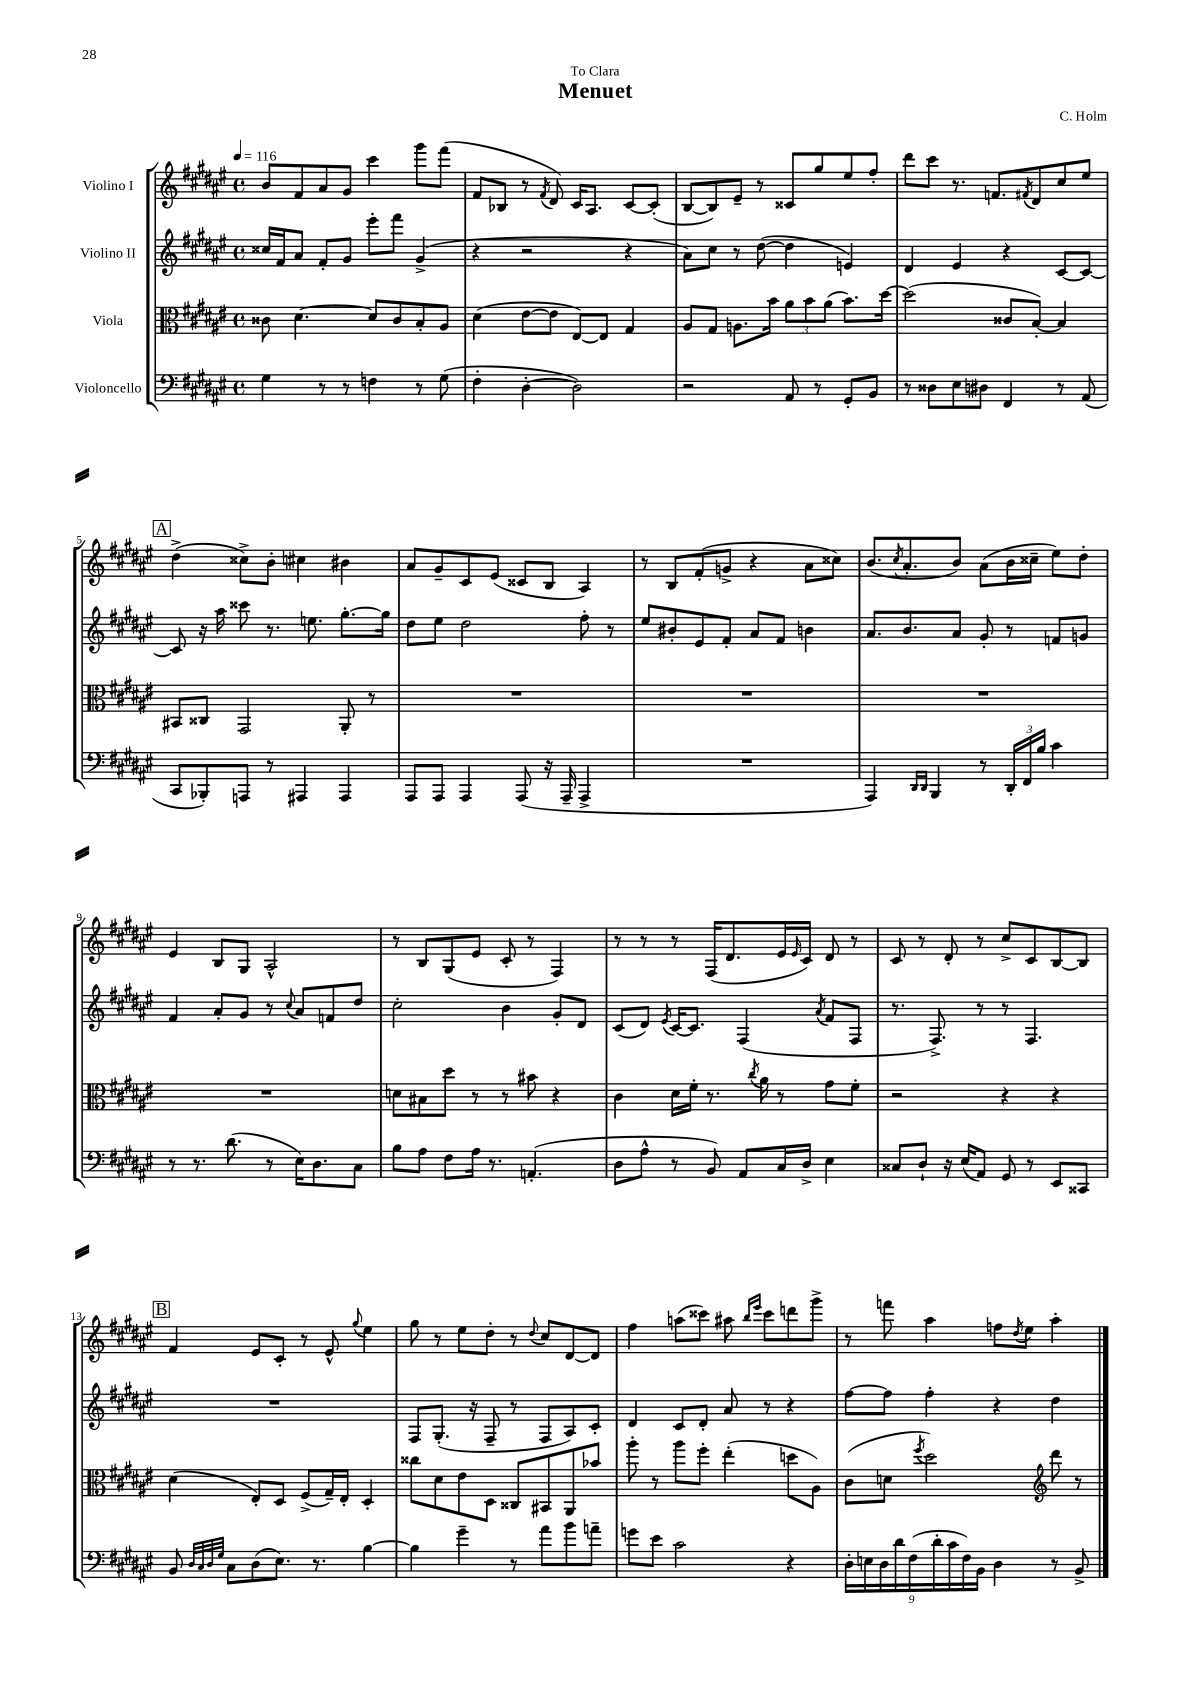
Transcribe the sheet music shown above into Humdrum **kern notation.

**kern	**kern	**kern	**kern
*staff4	*staff3	*staff2	*staff1
*clefF4	*clefC3	*clefG2	*clefG2
*k[f#c#g#d#a#e#]	*k[f#c#g#d#a#e#]	*k[f#c#g#d#a#e#]	*k[f#c#g#d#a#e#]
*M4/4	*M4/4	*M4/4	*M4/4
*met(c)	*met(c)	*met(c)	*met(c)
*MM116	*MM116	*MM116	*MM116
4G#	8c##	16cc##	8b
.	.	16f#	.
.	[4.d#	8a#	8f#
8r	.	8f#'	8a#
8r	.	8g#	8g#
4F	8d#]	8eee#'	4ccc#
.	8c##	8fff#	.
8r	8B'	(4g#^	8ggg#
(8G#	8A#	.	(8fff#
=	=	=	=
4F#'	(4d#	4r	8f#
.	.	.	8B-
[4D#'	[8e#	2r	8r
.	.	.	8qf#
.	8e#]	.	8d#)
2D#])	[8E#)	.	16c#
.	.	.	8.A#
.	8E#]	.	.
.	4G#	4r	[8c#
.	.	.	(8c#']
=	=	=	=
2r	8A#	8a#)	[8B
.	8G#	8cc#	8B])
.	8.A	8r	8e#~
.	.	([8dd#	8r
.	16b	.	.
8AA#	12a#	4dd#]	8c##
.	12b	.	.
8r	.	.	8gg#
.	(12a#	.	.
8GG#'	8.b)	4e)	8ee#
8BB	.	.	8ff#'
.	[16dd#	.	.
=	=	=	=
8r	(2dd#]	4d#	8ddd#
8D##	.	.	8ccc#
8E#	.	4e#	8.r
8D#	.	.	.
.	.	.	8.f
4FF#	8c##	4r	.
.	.	.	8qf#
.	[8B')	.	8d#
8r	4B]	[8c#	8cc#
(8AA#	.	8c#_	8ee#
=	=	=	=
8CC#	8BB#	8c#]	(4dd#^
8BBB-')	8C##	16r	.
.	.	16aa#	.
8AAA	2GG#	8ccc##	8cc##^)
8r	.	8.r	8b'
4AAA#	.	.	4cc#
.	.	8.ee	.
4AAA#	8AA#'	[8.gg#'	4b#
.	8r	.	.
.	.	16gg#]	.
=	=	=	=
8AAA#	1r	8dd#	8a#
8AAA#	.	8ee#	8g#~
4AAA#	.	2dd#	8c#
.	.	.	(8e#
(8AAA#	.	.	8c##
16r	.	.	8B
16AAA#~	.	.	.
4AAA#^	.	8ff#'	4A#)
.	.	8r	.
=	=	=	=
1r	1r	8ee#	8r
.	.	8b#'	8B
.	.	8e#	(8f#'
.	.	8f#'	8g^
.	.	8a#	4r
.	.	8f#	.
.	.	4b	8a#
.	.	.	8cc##)
=	=	=	=
4AAA#)	1r	8.a#	(8.b
.	.	.	8qcc#
.	.	8.b	8.a#'
16qqDD#	.	.	.
16qqDD#	.	.	.
4BBB	.	.	.
.	.	8a#	8b)
8r	.	8g#'	(8a#
24DD#'	.	8r	16b
24FF#	.	.	.
.	.	.	16cc##~
24B	.	.	.
4c#	.	8f	8ee#)
.	.	8g	8dd#'
=	=	=	=
8r	1r	4f#	4e#
8.r	.	.	.
.	.	8a#'	8B
(8.d#	.	.	.
.	.	8g#	8G#
8r	.	8r	2A#^^
.	.	8qqcc#	.
16E#)	.	8a#	.
8.D#	.	.	.
.	.	8f	.
8C#	.	8dd#	.
=	=	=	=
8B	8d	2cc#'	8r
8A#	8B#	.	8B
8F#	8dd#	.	(8G#
16A#	8r	.	8e#
8.r	.	.	.
.	8r	4b	8c#'
(4.AA'	8b#	.	8r
.	4r	8g#'	4F#)
.	.	8d#	.
=	=	=	=
8D#	4c#	(8c#	8r
8A#^^	.	8d#)	8r
.	.	8qe#	.
8r	16d#	[16c#	8r
.	16f#'	8.c#]	.
8BB)	8.r	.	(16F#
.	.	.	8.d#
8AA#	.	(4F#	.
.	8qcc#	.	.
.	16a#	.	.
16C#	8r	.	16e#
.	.	.	16qqe#
16D#^	.	.	16c#)
.	.	8qa#	.
4E#	8g#	8f#	8d#
.	8f#'	8F#	8r
=	=	=	=
8C##	2r	8.r	8c#
8D#`	.	.	8r
.	.	8.F#^)	.
16r	.	.	8d#'
(16E#	.	.	.
8AA#)	.	8r	8r
8GG#	4r	8r	8cc#^
8r	.	4.F#	8c#
8EE#	4r	.	[8B
8CC##	.	.	8B]
=	=	=	=
8BB	(4d#	1r	4f#
32qqD#	.	.	.
32qqC#	.	.	.
32qqD#	.	.	.
32qqG#	.	.	.
8C#	.	.	.
(8D#	8E#')	.	8e#
8.E#)	8D#	.	8c#'
.	(8F#^	.	8r
8.r	.	.	.
.	16G#~)	.	8e#^^
.	16E#'	.	.
.	.	.	8qqgg#
[4B	4D#'	.	4ee#
=	=	=	=
4B]	8cc##	8F#	8gg#
.	8d#	(8.G#'	8r
4g#~	8e#	.	8ee#
.	.	16r	.
.	8D#	8F#~	8dd#'
8r	8C##	8r	8r
.	.	.	8qqdd#
8a#	8BB#	8F#	8cc#
8b	8AA#	8A#)	[8d#
8a~	8b-	8c#'	8d#]
=	=	=	=
8g	8aa#'	4d#	4ff#
8e#	8r	.	.
2c#	8aa#	8c#	(8aa
.	8ff#'	8d#'	8ccc##)
.	(4ee#'	8a#	8aa#
.	.	.	16qqbb
.	.	.	16qqeee#
.	.	8r	8ccc##
4r	8dd	4r	8ddd
.	8A#)	.	8ggg#^
=	=	=	=
18D#'	(8c#	[8ff#	8r
18E	.	.	.
18D#	.	.	.
.	8d	8ff#]	8fff
18d#	.	.	.
(18F#	.	.	.
.	8qff#	.	.
.	2dd#)	4ff#'	4aa#
18d#'	.	.	.
18c#	.	.	.
18F#)	.	.	.
18BB	.	.	.
4D#	.	4r	8ff
.	.	.	8qdd#
.	.	.	8ee#
*	*clefG2	*	*
8r	8ddd#	4dd#	4aa#'
8BB^	8r	.	.
==	==	==	==
*-	*-	*-	*-
